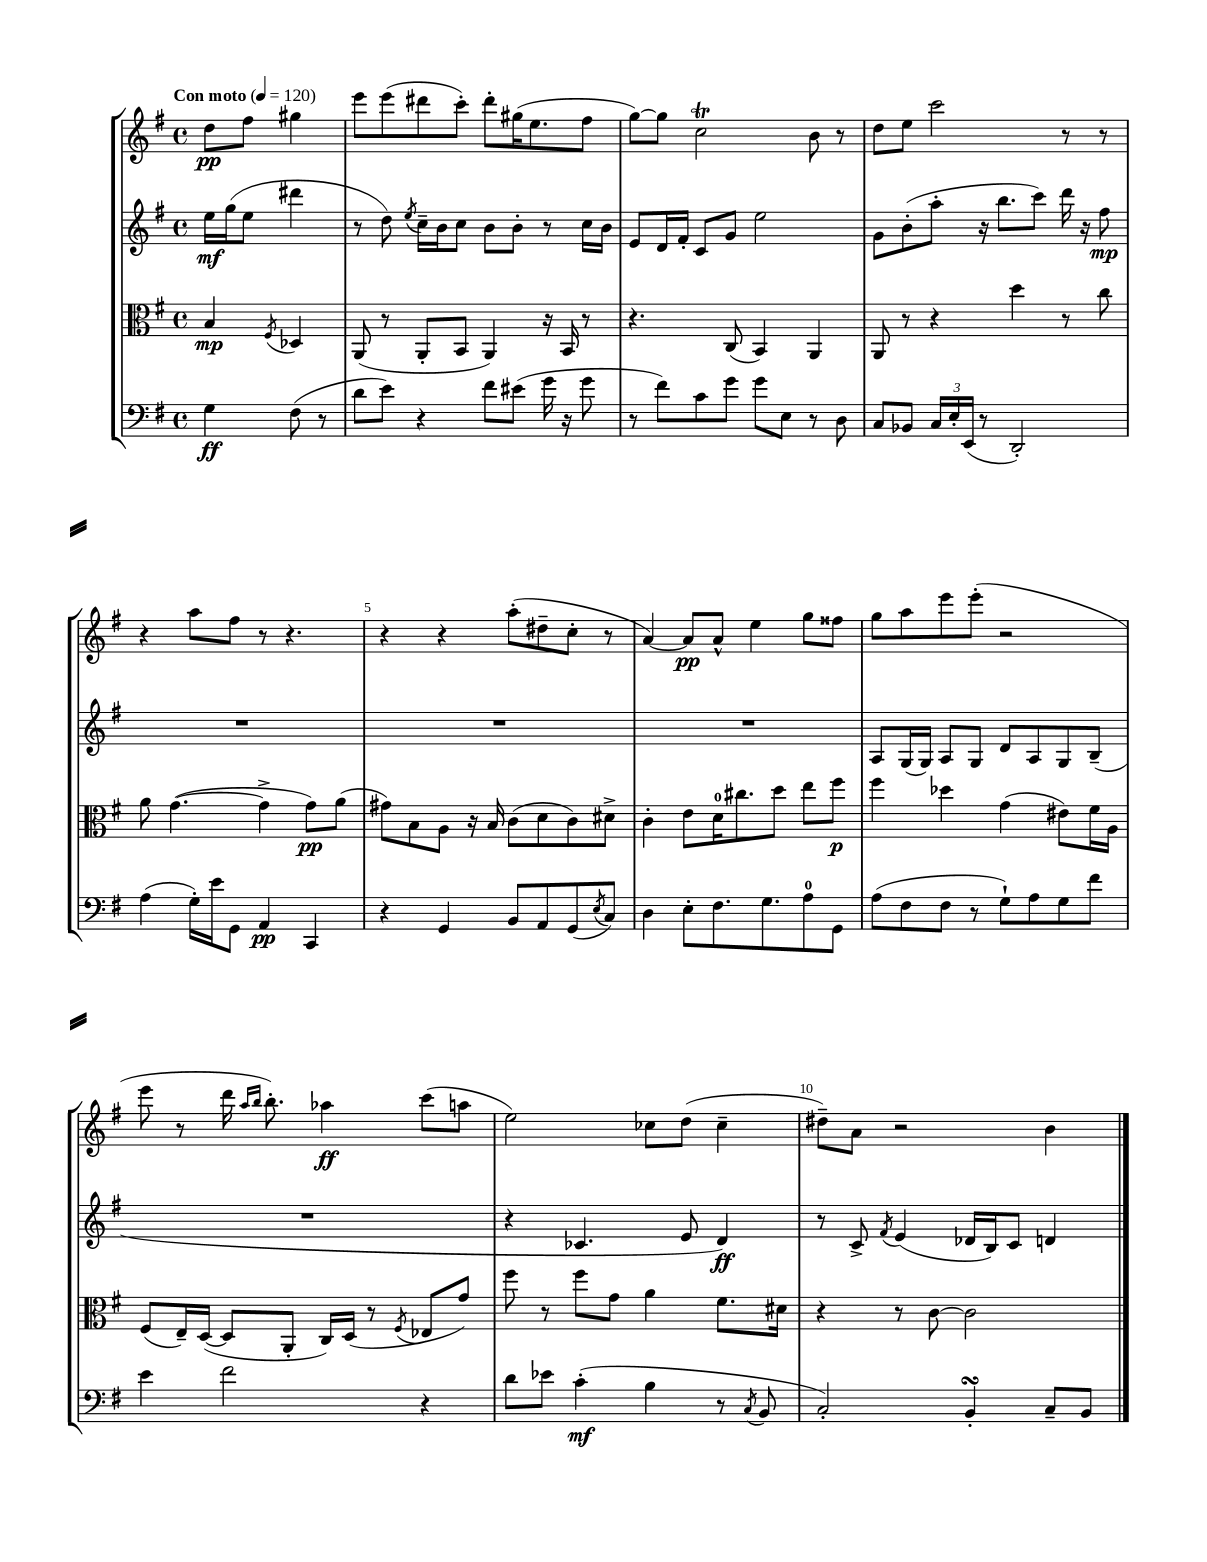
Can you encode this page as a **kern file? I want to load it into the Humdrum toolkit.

**kern	**dynam	**kern	**dynam	**kern	**dynam	**kern	**dynam
*part4	*part4	*part3	*part3	*part2	*part2	*part1	*part1
*staff4	*staff4	*staff3	*staff3	*staff2	*staff2	*staff1	*staff1
*clefF4	*	*clefC3	*	*clefG2	*	*clefG2	*
*k[f#]	*	*k[f#]	*	*k[f#]	*	*k[f#]	*
*M4/4	*	*M4/4	*	*M4/4	*	*M4/4	*
*met(c)	*	*met(c)	*	*met(c)	*	*met(c)	*
*MM120	*	*MM120	*	*MM120	*	*MM120	*
=	=	=	=	=	=	=	=
!	!	!	!	!	!	!LO:TX:a:B:t=Con moto	!
4G\	ff	4B/	mp	16ee\LL	mf	8dd\L	pp
.	.	.	.	(16gg\J	.	.	.
.	.	.	.	8ee\J	.	8ff#\J	.
.	.	8qF#/	.	.	.	.	.
(8F#\	.	4D-X/	.	4ddd#X\	.	4gg#X\	.
8r	.	.	.	.	.	.	.
=1	=1	=1	=1	=1	=1	=1	=1
8d\L	.	(8AA/	.	8r	.	8eee\L	.
8e\J)	.	8r	.	8dd\)	.	(8eee\	.
.	.	.	.	8qee/	.	.	.
4r	.	8AA'/L	.	16cc~\LL	.	8ddd#X\	.
.	.	.	.	16b\J	.	.	.
.	.	8BB/J	.	8cc\J	.	8ccc'\J)	.
8f#\L	.	4AA/)	.	8b\L	.	8ddd#'\L	.
(8e#X\J	.	.	.	8b'\J	.	(16gg#X\K	.
.	.	.	.	.	.	8.ee\	.
16g\	.	16r	.	8r	.	.	.
16r	.	16BB/	.	.	.	.	.
8g\	.	8r	.	16cc\LL	.	8ff#\J	.
.	.	.	.	16b\JJ	.	.	.
=2	=2	=2	=2	=2	=2	=2	=2
8r	.	4.r	.	8e/L	.	[8gg\L)	.
8f#\L)	.	.	.	16d/L	.	8gg\J]	.
.	.	.	.	16f#'/JJ	.	.	.
8c\	.	.	.	8c/L	.	2ccT\	.
8g\J	.	(8C/	.	8g/J	.	.	.
8g\L	.	4BB/)	.	2ee\	.	.	.
8E\J	.	.	.	.	.	.	.
8r	.	4AA/	.	.	.	8b\	.
8D\	.	.	.	.	.	8r	.
=3	=3	=3	=3	=3	=3	=3	=3
8C/L	.	8AA/	.	8g\L	.	8dd\L	.
8BB-X/J	.	8r	.	(8b'\	.	8ee\J	.
24C/LL	.	4r	.	8aa'\J	.	2ccc\	.
24E'/	.	.	.	.	.	.	.
(24EE/JJ	.	.	.	.	.	.	.
8r	.	.	.	16r	.	.	.
.	.	.	.	8.bb\L	.	.	.
2DD'/)	.	4dd\	.	.	.	.	.
.	.	.	.	8ccc\J)	.	.	.
.	.	8r	.	16ddd\	.	8r	.
.	.	.	.	16r	.	.	.
.	.	8cc\	.	8ff#\	mp	8r	.
!!LO:LB:g=z
=4	=4	=4	=4	=4	=4	=4	=4
(4A\	.	8a\	.	1r	.	4r	.
.	.	([4.g\	.	.	.	.	.
16G'\LL)	.	.	.	.	.	8aa\L	.
16e\J	.	.	.	.	.	.	.
8GG\J	.	.	.	.	.	8ff#\J	.
4AA/	pp	4g^\]	.	.	.	8r	.
.	.	.	.	.	.	4.r	.
4CC/	.	8g\L)	pp	.	.	.	.
.	.	(8a\J	.	.	.	.	.
=5	=5	=5	=5	=5	=5	=5	=5
4r	.	8g#X\L)	.	1r	.	4r	.
.	.	8B\	.	.	.	.	.
4GG/	.	8A\J	.	.	.	4r	.
.	.	16r	.	.	.	.	.
.	.	16B/	.	.	.	.	.
8BB/L	.	(8c\L	.	.	.	(8aa'\L	.
8AA/	.	8d\	.	.	.	8dd#X~\	.
(8GG/	.	8c\)	.	.	.	8cc'\J	.
8qE/	.	.	.	.	.	.	.
8C/J)	.	8d#X^\J	.	.	.	8r	.
=6	=6	=6	=6	=6	=6	=6	=6
4D\	.	4c'\	.	1r	.	[4a/)	.
8E'\L	.	8e\L	.	.	.	8a/L]	pp
8.F#\	.	16d\K	.	.	.	8a^^/J	.
.	.	8.cc#X\	.	.	.	.	.
.	.	.	.	.	.	4ee\	.
8.G\	.	.	.	.	.	.	.
.	.	8dd\J	.	.	.	.	.
8A\	.	8ee\L	.	.	.	8gg\L	.
8GG\J	.	8ff#\J	p	.	.	8ff##X\J	.
=7	=7	=7	=7	=7	=7	=7	=7
(8A\L	.	4ff#\	.	8A/L	.	8gg\L	.
8F#\	.	.	.	(16G/L	.	8aa\	.
.	.	.	.	16G/JJ)	.	.	.
8F#\J	.	4dd-X\	.	8A/L	.	8eee\	.
8r	.	.	.	8G/J	.	(8eee'\J	.
8G`\L)	.	(4g\	.	8d/L	.	2r	.
8A\	.	.	.	8A/	.	.	.
8G\	.	8e#X\L)	.	8G/	.	.	.
8f#\J	.	16f#\L	.	(8B~/J	.	.	.
.	.	16A\JJ	.	.	.	.	.
!!LO:LB:g=z
=8	=8	=8	=8	=8	=8	=8	=8
4e\	.	(8F#/L	.	1r	.	8eee\	.
.	.	16E~/L)	.	.	.	8r	.
.	.	([16D/JJ	.	.	.	.	.
2f#\	.	8D/L]	.	.	.	16ddd\	.
.	.	.	.	.	.	16qqaa/LL	.
.	.	.	.	.	.	16qqbb/JJ	.
.	.	.	.	.	.	8.bb'\)	.
.	.	8AA'/J	.	.	.	.	.
.	.	16C/LL)	.	.	.	4aa-X\	ff
.	.	(16D/JJ	.	.	.	.	.
.	.	8r	.	.	.	.	.
.	.	8qF#/	.	.	.	.	.
4r	.	8E-X/L	.	.	.	(8ccc\L	.
.	.	8g/J)	.	.	.	8aan\J	.
=9	=9	=9	=9	=9	=9	=9	=9
8d\L	.	8ff#\	.	4r	.	2ee\)	.
8e-X\J	.	8r	.	.	.	.	.
(4c'\	mf	8ff#\L	.	4.c-X/	.	.	.
.	.	8g\J	.	.	.	.	.
4B\	.	4a\	.	.	.	8cc-X\L	.
.	.	.	.	8e/	.	(8dd\J	.
8r	.	8.f#\L	.	4d/)	ff	4cc-~\	.
8qC/	.	.	.	.	.	.	.
8BB/	.	.	.	.	.	.	.
.	.	16d#X\Jk	.	.	.	.	.
=10	=10	=10	=10	=10	=10	=10	=10
2C'/)	.	4r	.	8r	.	8dd#X~\L)	.
.	.	.	.	8c^/	.	8a\J	.
.	.	.	.	8qf#/	.	.	.
.	.	8r	.	(4e/	.	2r	.
.	.	[8c\	.	.	.	.	.
4BBsSsS'/	.	2c\]	.	16d-X/LL	.	.	.
.	.	.	.	16B/J)	.	.	.
.	.	.	.	8c/J	.	.	.
8C~/L	.	.	.	4dn/	.	4b\	.
8BB/J	.	.	.	.	.	.	.
==	==	==	==	==	==	==	==
*-	*-	*-	*-	*-	*-	*-	*-
